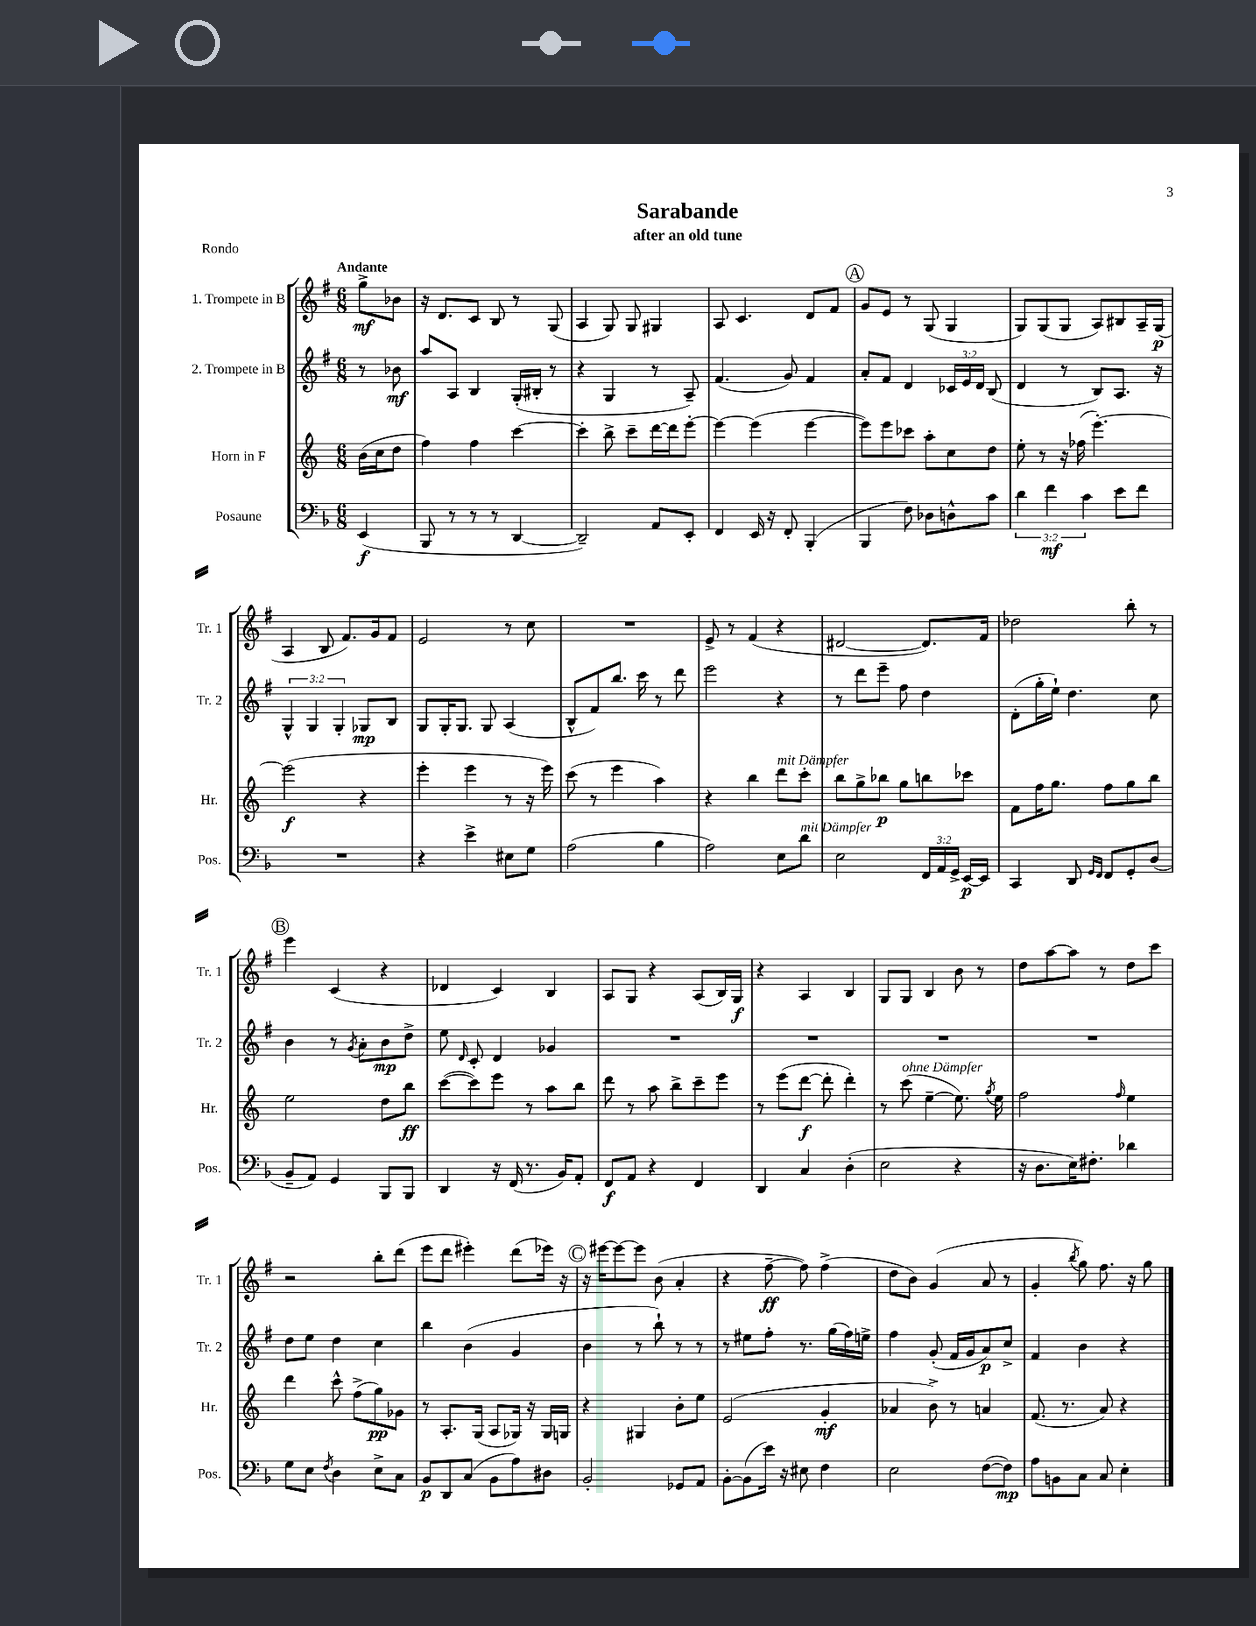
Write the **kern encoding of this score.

**kern	**dynam	**kern	**dynam	**kern	**dynam	**kern	**dynam
*part4	*part4	*part3	*part3	*part2	*part2	*part1	*part1
*staff4	*staff4	*staff3	*staff3	*staff2	*staff2	*staff1	*staff1
*I"Posaune	*	*I"Horn in F	*	*I"2. Trompete in B	*	*I"1. Trompete in B	*
*I'Pos.	*	*I'Hr.	*	*I'Tr. 2	*	*I'Tr. 1	*
*clefF4	*	*clefG2	*	*clefG2	*	*clefG2	*
*k[b-]	*	*k[]	*	*k[f#]	*	*k[f#]	*
*M6/8	*	*M6/8	*	*M6/8	*	*M6/8	*
=	=	=	=	=	=	=	=
!	!	!	!	!	!	!LO:TX:a:B:t=Andante	!
(4EE/	f	(16b\LL	.	8r	.	8gg^\L	mf
.	.	16cc\J	.	.	.	.	.
.	.	8dd\J	.	8b-X\	mf	8b-X\J	.
=1	=1	=1	=1	=1	=1	=1	=1
8BBB-/	.	4ff\)	.	8aa/L	.	16r	.
.	.	.	.	.	.	8.d/L	.
8r	.	.	.	8A/J	.	.	.
8r	.	4ff\	.	4B/	.	8c/J	.
8r	.	.	.	.	.	8B/	.
[4DD/	.	[4ccc\	.	(16G'/LL	.	8r	.
.	.	.	.	16B#X'/JJ	.	.	.
.	.	.	.	8r	.	(8G/	.
=2	=2	=2	=2	=2	=2	=2	=2
2DD~/])	.	4ccc'\]	.	4r	.	4A/	.
.	.	8bb^\	.	4G/	.	8G/)	.
.	.	8ccc~\L	.	.	.	8G/	.
8AA/L	.	[16ddd\L	.	8r	.	4G#X/	.
.	.	16ddd\J]	.	.	.	.	.
8EE'/J	.	[8eee'\J	.	8A~/)	.	.	.
=3	=3	=3	=3	=3	=3	=3	=3
4FF/	.	4eee\_	.	(4.f#/	.	8A/	.
.	.	.	.	.	.	4.c/	.
16EE/	.	(4eee\]	.	.	.	.	.
16r	.	.	.	.	.	.	.
8FF'/	.	.	.	8g/)	.	.	.
(4BBB-'/	.	[4eee\	.	4f#/	.	8d/L	.
.	.	.	.	.	.	8f#/J	.
!!LO:REH:place=s1:t=A
=4	=4	=4	=4	=4	=4	=4	=4
4BBB-/	.	8eee\L])	.	8a'/L	.	8g/L	.
.	.	8eee\	.	8f#/J	.	8e/J	.
8F\)	.	8ccc-X\J	.	4d/	.	8r	.
8D-X\L	.	8aa'\L	.	.	.	(8G/	.
8Dn^^\	.	8cc\	.	24c-X/LL	.	4G/	.
.	.	.	.	24e/	.	.	.
.	.	.	.	24d/JJ	.	.	.
8c\J	.	8dd\J	.	(8B/	.	.	.
=5	=5	=5	=5	=5	=5	=5	=5
6d\	.	8ee'\	.	4d/	.	8G/L)	.
.	.	8r	.	.	.	(8G/	.
6f\	mf	.	.	.	.	.	.
.	.	16r	.	8r	.	8G/J	.
.	.	(16ff-X\	.	.	.	.	.
6c\	.	.	.	.	.	.	.
.	.	[4.eee'\)	.	8B/L)	.	8A/L)	.
8e\L	.	.	.	8.A/J	.	8B#X/	.
8f\J	.	.	.	.	.	16A~/L	.
.	.	.	.	16r	.	(16G/JJ	p
!!LO:LB:g=z
=6	=6	=6	=6	=6	=6	=6	=6
2.r	.	(2eee\]	f	6G^^/	.	4A/	.
.	.	.	.	6G/	.	.	.
.	.	.	.	.	.	8B/	.
.	.	.	.	6G'/	.	.	.
.	.	.	.	.	.	8.f#/L)	.
.	.	4r	.	8G-X/L	mp	.	.
.	.	.	.	.	.	16g/k	.
.	.	.	.	8B/J	.	8f#/J	.
=7	=7	=7	=7	=7	=7	=7	=7
4r	.	4eee'\	.	8G/L	.	2e/	.
.	.	.	.	16G'/K	.	.	.
.	.	.	.	8.G/J	.	.	.
4e^\	.	4eee\	.	.	.	.	.
.	.	.	.	8G/	.	.	.
8E#X\L	.	8r	.	(4A/	.	8r	.
8G\J	.	16r	.	.	.	8cc\	.
.	.	16eee\)	.	.	.	.	.
=8	=8	=8	=8	=8	=8	=8	=8
(2A\	.	(8ccc\	.	8B^^/L	.	2.r	.
.	.	8r	.	8f#/)	.	.	.
.	.	4eee\	.	8.bb/J	.	.	.
.	.	.	.	16ccc\	.	.	.
4B-\	.	4aa\)	.	8r	.	.	.
.	.	.	.	8ddd\	.	.	.
=9	=9	=9	=9	=9	=9	=9	=9
2A\)	.	4r	.	2eee\	.	8e^/	.
.	.	.	.	.	.	8r	.
.	.	4bb\	.	.	.	(4f#/	.
!	!	!LO:TX:a:i:t=mit Dämpfer	!	!	!	!	!
8E\L	.	8ddd\L	.	4r	.	4r	.
!LO:TX:a:i:t=mit Dämpfer	!	!	!	!	!	!	!
8d\J	.	8ccc'\J	.	.	.	.	.
=10	=10	=10	=10	=10	=10	=10	=10
2E\	.	8bb\L	.	8r	.	[2d#X/	.
.	.	8gg^\	.	8ddd\L	.	.	.
.	.	8bb-X\J	p	8eee~\J	.	.	.
.	.	8gg\L	.	8ff#\	.	.	.
24FF/LL	.	8bbn\	.	4dd\	.	8.d#/L])	.
24AA/	.	.	.	.	.	.	.
24GG^/JJ	.	.	.	.	.	.	.
[16EE/LL	p	8ccc-X\J	.	.	.	.	.
16EE/JJ]	.	.	.	.	.	16f#/Jk	.
=11	=11	=11	=11	=11	=11	=11	=11
4CC/	.	8f\L	.	(8d'\L	.	2dd-X\	.
.	.	16ff\K	.	16gg'\L	.	.	.
.	.	8.gg\J	.	16ee`\JJ)	.	.	.
8DD/	.	.	.	4.dd\	.	.	.
16qqGG/LL	.	.	.	.	.	.	.
16qqFF/JJ	.	.	.	.	.	.	.
8FF/L	.	8ff\L	.	.	.	.	.
8GG'/	.	8gg\	.	.	.	8bb'\	.
(8D/J	.	8bb\J	.	8cc\	.	8r	.
!!LO:LB:g=z
!!LO:REH:place=s1:t=B
=12	=12	=12	=12	=12	=12	=12	=12
8BB-~/L	.	2ee\	.	4b\	.	4eee\	.
8AA/J)	.	.	.	.	.	.	.
4GG/	.	.	.	8r	.	(4c/	.
.	.	.	.	8qg/	.	.	.
.	.	.	.	8a'\L	.	.	.
8BBB-/L	.	8dd\L	.	8b\	mp	4r	.
8BBB-/J	.	8bb\J	ff	8dd^\J	.	.	.
=13	=13	=13	=13	=13	=13	=13	=13
4DD/	.	([8ccc\L	.	8ee\	.	4d-X/	.
.	.	.	.	16qqd/	.	.	.
.	.	8ccc\])	.	8c'/	.	.	.
16r	.	8eee\J	.	4d/	.	4c/)	.
(16FF/	.	.	.	.	.	.	.
8.r	.	8r	.	.	.	.	.
.	.	8aa\L	.	4g-X/	.	4B/	.
16BB-/KL)	.	.	.	.	.	.	.
8AA'/J	.	8bb\J	.	.	.	.	.
=14	=14	=14	=14	=14	=14	=14	=14
8FF/L	f	8ddd\	.	2.r	.	8A/L	.
8AA/J	.	8r	.	.	.	8G/J	.
4r	.	8aa\	.	.	.	4r	.
.	.	8bb^\L	.	.	.	.	.
4FF/	.	8ccc~\	.	.	.	(8A/L	.
.	.	8eee\J	.	.	.	16B/L)	.
.	.	.	.	.	.	16G/JJ	f
=15	=15	=15	=15	=15	=15	=15	=15
4DD/	.	8r	.	2.r	.	4r	.
.	.	(8eee\L	.	.	.	.	.
4C/	.	[8ddd\J	f	.	.	4A/	.
.	.	8ddd'\]	.	.	.	.	.
(4D'\	.	4ddd'\)	.	.	.	4B/	.
=16	=16	=16	=16	=16	=16	=16	=16
2E\	.	8r	.	2.r	.	8G/L	.
!	!	!LO:TX:a:i:t=ohne Dämpfer	!	!	!	!	!
.	.	(8ccc\	.	.	.	8G/J	.
.	.	[4ee~\	.	.	.	4B/	.
4r	.	8.ee\])	.	.	.	8b\	.
.	.	.	.	.	.	8r	.
.	.	8qgg/	.	.	.	.	.
.	.	16ee\	.	.	.	.	.
=17	=17	=17	=17	=17	=17	=17	=17
16r	.	2ff\	.	2.r	.	8dd\L	.
8.D\L	.	.	.	.	.	.	.
.	.	.	.	.	.	[8aa\	.
16E\K)	.	.	.	.	.	8aa\J]	.
8.F#X'\J	.	.	.	.	.	.	.
.	.	.	.	.	.	8r	.
.	.	16qqff/	.	.	.	.	.
4d-X\	.	4ee\	.	.	.	8dd\L	.
.	.	.	.	.	.	8ccc\J	.
!!LO:LB:g=z
=18	=18	=18	=18	=18	=18	=18	=18
8G\L	.	4ddd\	.	8dd\L	.	2r	.
8E\J	.	.	.	8ee\J	.	.	.
8qF/	.	.	.	.	.	.	.
4D\	.	8ccc^^\	.	4dd\	.	.	.
.	.	(8ff^\L	.	.	.	.	.
8E^\L	.	8gg\)	pp	4cc\	.	8bb'\L	.
8C\J	.	8g-X\J	.	.	.	(8ddd\J	.
=19	=19	=19	=19	=19	=19	=19	=19
8BB-/L	p	8r	.	4bb\	.	8eee\L	.
8DD/	.	8.A'/L	.	.	.	8ddd\J	.
(8C/J	.	.	.	(4b\	.	4eee#X'\)	.
.	.	(16G/Jk	.	.	.	.	.
8BB-\L	.	8A/L	.	.	.	.	.
8A\)	.	16G-X/Jk)	.	4g/	.	(8ddd\L	.
.	.	16r	.	.	.	.	.
8D#X\J	.	16G-/LL	.	.	.	16eee-X\Jk)	.
.	.	16Gn/JJ	.	.	.	16r	.
!!LO:REH:place=s1:t=C
=20	=20	=20	=20	=20	=20	=20	=20
2BB-'/	.	4r	.	4b\	.	16r	.
.	.	.	.	.	.	[16eee#X\KL	.
.	.	.	.	.	.	8eee#\_	.
.	.	4G#X/	.	8r	.	8eee#\J]	.
.	.	.	.	8bb`\)	.	(8b\	.
8GG-X/L	.	8b'\L	.	8r	.	4a'/	.
8AA/J	.	8ee\J	.	8r	.	.	.
=21	=21	=21	=21	=21	=21	=21	=21
[8BB-'\L	.	(2e/	.	8r	.	4r	.
(8BB-\]	.	.	.	8ee#X\L	.	.	.
16e\Jk)	.	.	.	8ff#'\J	.	[8ff#~\	ff
16r	.	.	.	.	.	.	.
8E#X\	.	.	.	8.r	.	8ff#\])	.
4F\	.	4g'/	mf	.	.	(4ff#^\	.
.	.	.	.	(16gg\LL	.	.	.
.	.	.	.	16ff#\)	.	.	.
.	.	.	.	16een^\JJ	.	.	.
=22	=22	=22	=22	=22	=22	=22	=22
2E\	.	4a-X/	.	4ff#\	.	8dd\L	.
.	.	.	.	.	.	8b\J)	.
.	.	8b^\)	.	(8g'/	.	(4g/	.
.	.	8r	.	16f#/LL	.	.	.
.	.	.	.	16g/J	.	.	.
([8F\L	.	4an/	.	8a/)	p	8a/	.
8F\J])	mp	.	.	8cc^/J	.	8r	.
=23	=23	=23	=23	=23	=23	=23	=23
8A\L	.	(8.f/	.	4f#/	.	4g'/	.
8BBn\	.	.	.	.	.	.	.
.	.	8.r	.	.	.	.	.
.	.	.	.	.	.	8qbb/	.
8C\J	.	.	.	4b\	.	8gg\)	.
8C/	.	8a/)	.	.	.	8.ff#\	.
4E'\	.	4r	.	4r	.	.	.
.	.	.	.	.	.	16r	.
.	.	.	.	.	.	8gg\	.
==	==	==	==	==	==	==	==
*-	*-	*-	*-	*-	*-	*-	*-
